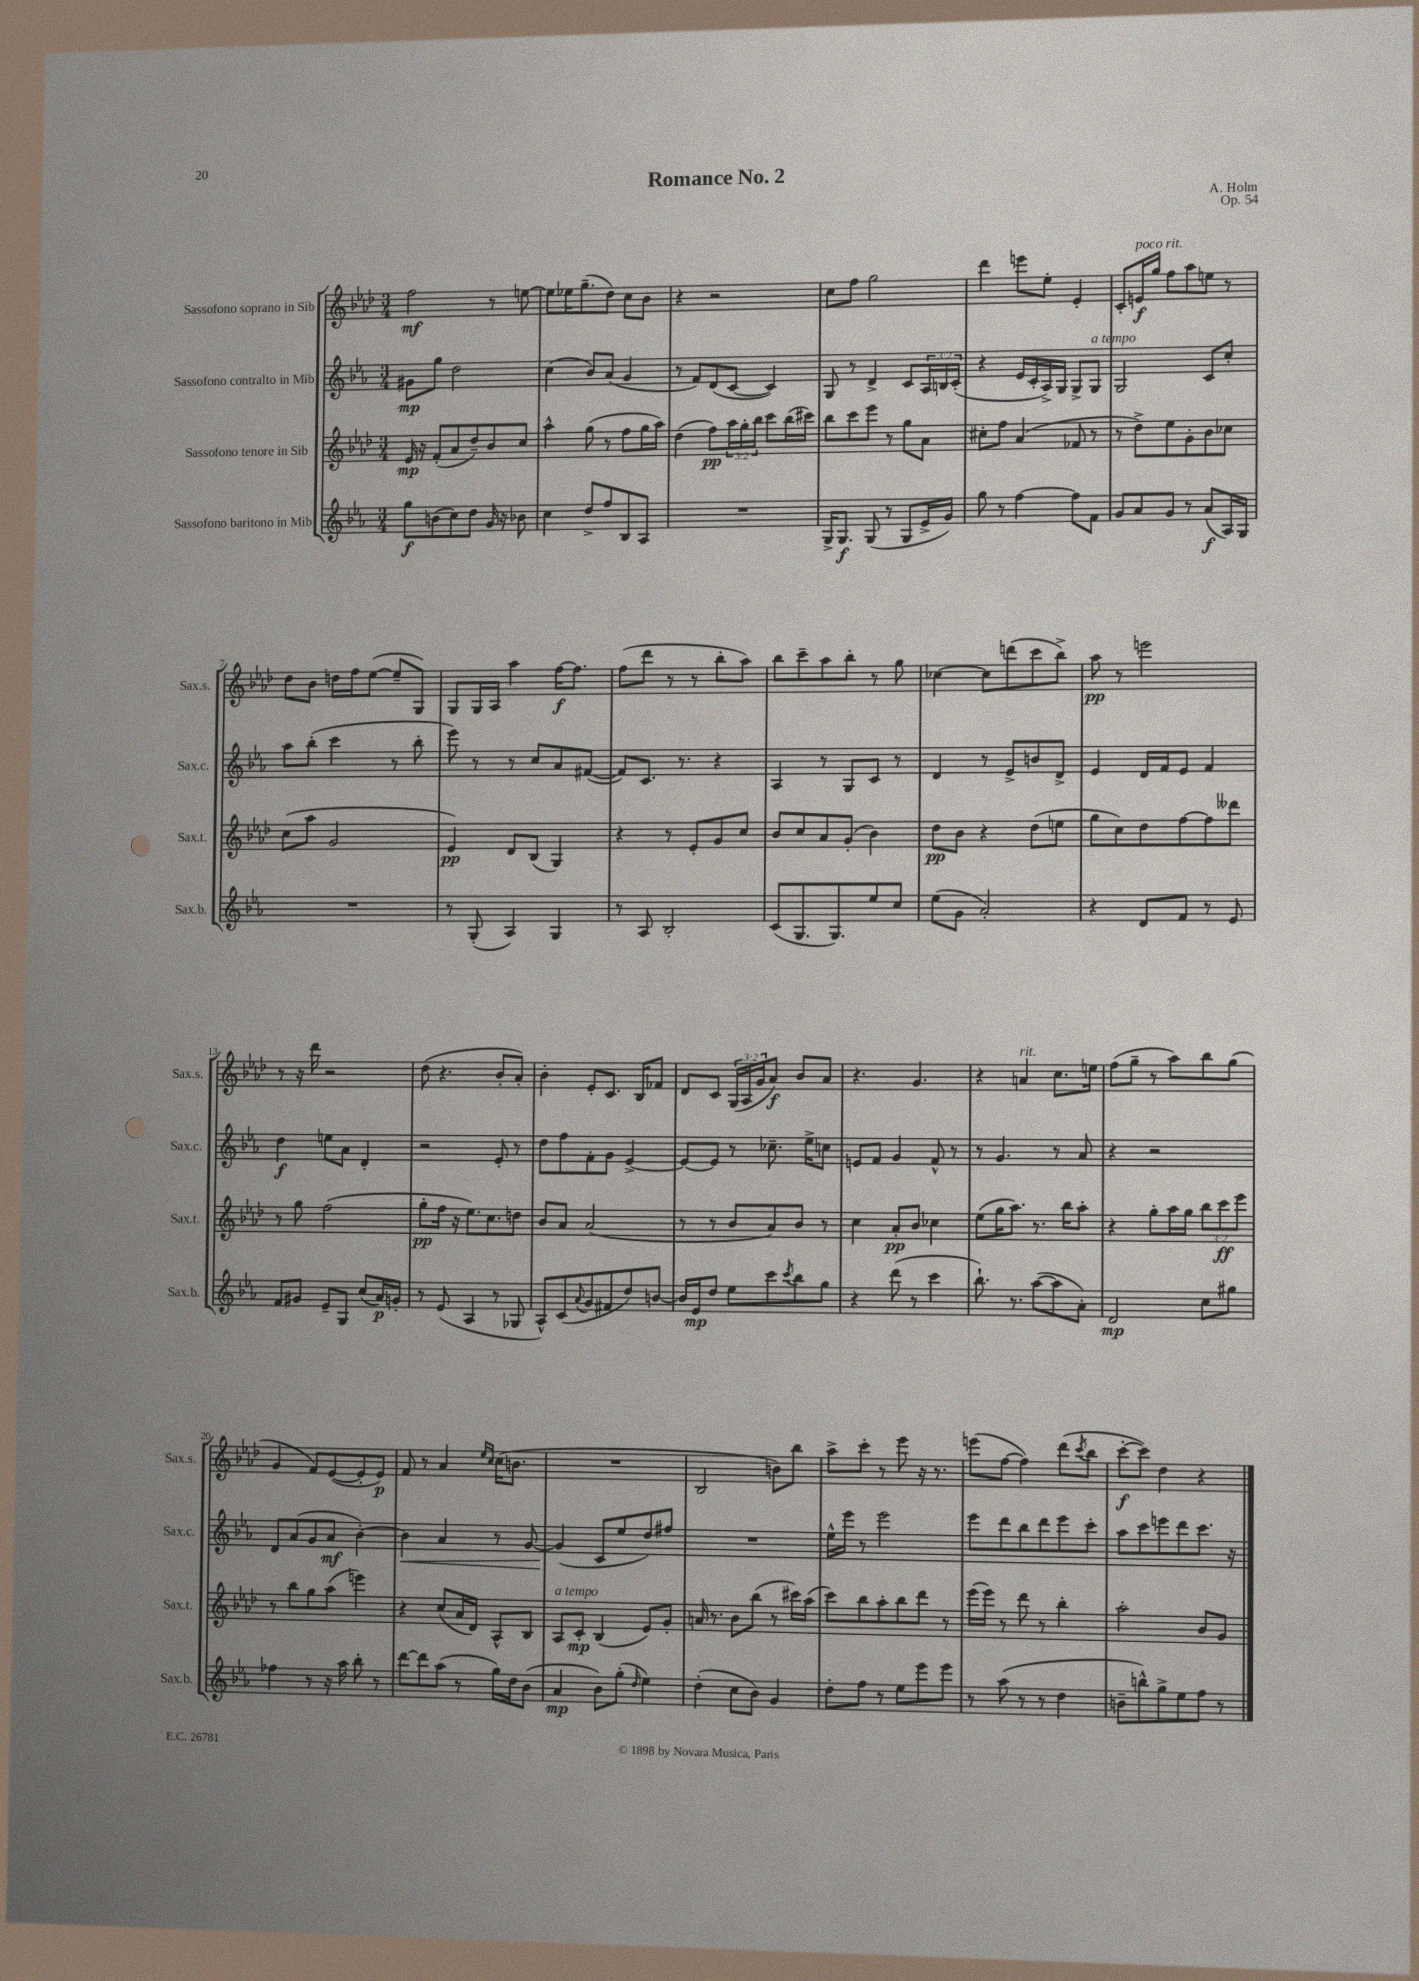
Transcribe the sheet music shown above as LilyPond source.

\header { title = "Romance No. 2" composer = "A. Holm" opus = "Op. 54" }
<<
\new StaffGroup <<
\new Staff = "s0" \with { instrumentName = "Sassofono soprano in Sib" shortInstrumentName = "Sax.s." } {
    \clef treble \key aes \major \numericTimeSignature \time 3/4 \override Staff.TupletNumber.text = #tuplet-number::calc-fraction-text
    f''2\mf r8 e''8~ |
    e''8 ees''16 g''8.--( des''8) c''8 bes'8 |
    r4 r2 |
    c''8 f''8 g''2 |
    des'''4 e'''8 ees''8-. ees'4-. |
    c'8-. e'16\f^\markup { \italic "poco rit." } g''16 f''8 aes''8 e''8 r8 |
    des''8 bes'8 d''16 f''16 ees''8~( ees''8-- g8) |
    g8 g16 aes16 aes''4 f''16~\f f''8. |
    f''8( des'''8 r8 r8 bes''8-. aes''8) |
    bes''8 c'''8-- aes''8 bes''8-. r8 g''8 |
    ces''4~ ces''8 d'''8( c'''8 bes''8->) |
    aes''8\pp r8 e'''2 |
    r8 r16 des'''16 r2 |
    des''8( r4. bes'8-. aes'8-.) |
    bes'4-. ees'8-. c'8. bes16 fes'8 |
    des'8 c'8 \tuplet 3/2 { g16( aes16 g'16 } aes'8\f) bes'8 aes'8 |
    r4. g'4. |
    r4 a'4^\markup { \italic "rit." } c''8. e''16 |
    f''8( g''8-- r8 aes''8) bes''8 g''8( |
    g'4 f'8) ees'8~( ees'8-. ees'8\p) |
    f'8 r8 aes'4 \grace { ees''16 c''16 } c''16( b'8. |
    R2. |
    bes2 b'8) bes''8 |
    aes''8-> c'''8-. r8 ees'''8 r16 r8. |
    e'''8( f''8~ f''4) des'''8( \acciaccatura { c'''8 } bes''8 |
    c'''8~-.\f c'''8) des''4 r4 \bar "|." |
}
\new Staff = "s1" \with { instrumentName = "Sassofono contralto in Mib" shortInstrumentName = "Sax.c." } {
    \clef treble \key ees \major \numericTimeSignature \time 3/4 \override Staff.TupletNumber.text = #tuplet-number::calc-fraction-text
    gis'8\mp g''8 d''2 |
    c''4( bes'8) aes'8( g'4 |
    r8 f'8) d'8( c'8~ c'4) |
    g8 r8 d'4-> c'8 \tuplet 3/2 { aes16 b16 c'16-.( } |
    r4 ees'16 c'16-. aes16->) g16 g8-> g8^\markup { \italic "a tempo" } |
    g2 c'8 c''8-. |
    aes''8 bes''8-.( c'''4 r8 bes''8-. |
    ees'''8) r8 r8 c''8 aes'8 fis'8~( |
    fis'8) c'8. r8. r4 |
    aes4 r8 g8 c'8 r8 |
    d'4 r8 ees'8-> b'8 d'8-> |
    ees'4 d'16 f'16 ees'8 f'4 |
    d''4\f e''8 aes'8 d'4-. |
    r2 ees'8-. r8 |
    d''8 f''8 f'8-. g'8 ees'4~-> |
    ees'8~ ees'8 r8 ces''8.-- ees''16-> c''8 |
    e'8 f'8 g'4 f'8-^ r8 |
    r8 g'4. r8 aes'8 |
    r4 r2 |
    d'8 aes'8( g'8 aes'8\mf bes'4~-.) |
    bes'4\< aes'4 r8 g'8~ |
    g'4\!( c'8 ees''8 d''8) fis''8 |
    R2. |
    ees''16-^ ees'''16 r8 ees'''2 |
    ees'''8 d'''8 bes''8 d'''8 ees'''8 c'''8-. |
    aes''8 c'''8 e'''8 d'''8 c'''8. r16 \bar "|." |
}
\new Staff = "s2" \with { instrumentName = "Sassofono tenore in Sib" shortInstrumentName = "Sax.t." } {
    \clef treble \key aes \major \numericTimeSignature \time 3/4 \override Staff.TupletNumber.text = #tuplet-number::calc-fraction-text
    ees'16\mp r16 f'8-.( aes'8 des''8--) bes'8 c''8 |
    aes''4-^ g''8( r8 f''8 g''16 aes''16) |
    des''4( f''8\pp) \tuplet 3/2 { aes''16 g''16-. bes''16 } c'''8 bes''16( cis'''16) |
    bes''8 c'''8 ees'''8 r8 g''8 aes'8 |
    cis''8-. f''8 aes'4( fes'8 r8 |
    r8 des''8->) ees''8 g'8-. bes'8 ces''8 |
    c''8( aes''8 g'2 |
    ees'4\pp) des'8 bes8( g4) |
    r4 r8 ees'8-. g'8 c''8 |
    bes'8 c''8 aes'8 g'8-.( bes'4) |
    des''8\pp bes'8 r4 des''8( e''8 |
    g''8 c''8) des''8 f''8~ f''8 deses'''8 |
    r8 g''8 f''2( |
    g''8-.\pp f''16 r16 ees''8.) c''8. d''8 |
    bes'8 aes'8 aes'2( |
    r8 r8 bes'8 aes'8) bes'8 r8 |
    c''4 aes'8-.\pp bes'8 ces''4 |
    ees''8( g''16 aes''8.) r8. bes''16 aes''8-. |
    r4 g''8-. aes''16 g''16 \tuplet 3/2 { bes''8 c'''8\ff ees'''8 } |
    r8 bes''8 g''8 aes''8( e'''4) |
    r4 c''8( aes'16 des'16) aes8-^ bes8 |
    aes8^\markup { \italic "a tempo" } c'8-.\mp bes4( ees'8) g'8-. |
    a'16 r8. bes'8 bes''8( r8 cis'''16) aes''16( |
    c'''8) bes''8 aes''8-. bes''8 des'''8 r8 |
    ees'''16( ees'''16) r8 des'''8 r8 bes''4-. |
    aes''2-. bes'8 g'8 \bar "|." |
}
\new Staff = "s3" \with { instrumentName = "Sassofono baritono in Mib" shortInstrumentName = "Sax.b." } {
    \clef treble \key ees \major \numericTimeSignature \time 3/4
    g''8\f b'8( c''8) d''8 g'16 r16 bes'8 |
    c''4 d''8-> f''8 bes8 aes8 |
    R2. |
    g16-> g8.\f g8( r8 g8 ees'16-> g'16) |
    g''8 r8 f''4~ f''8 f'8 |
    g'8 aes'8 g'8 r8 aes'8\f( aes16) g16 |
    R2. |
    r8 g8-.( aes4) g4 |
    r8 aes8 bes2-. |
    c'8( g8. g8.) ees''8 c''8 |
    ees''8( g'8 aes'2-.) |
    r4 d'8 f'8 r8 ees'8 |
    f'8 gis'8 ees'8-- g8 c''8( aes'16\p) g'16-. |
    r8 ees'8( aes4 r8 ges8 |
    aes8-^) c'8( \appoggiatura { aes'8 } g'8 fis'8 d''8) b'8~ |
    b'16 ees'16\mp d''8 ees''8 c'''8 \acciaccatura { c'''8 } bes''8 g''8 |
    r4 d'''8( r8 c'''4 |
    bes''8.-!) r8. aes''8~( aes''8 aes'8-.) |
    d'2\mp c''8 gis''8 |
    fes''4 r8 r16 aes''16 bes''8-. r8 |
    d'''8~ d'''8 aes''8( r8 g''16) d''16 bes'8( |
    aes'4\mp bes'8) g''8-.( \grace { d''16 } ees''4) |
    d''4-.( c''8 bes'8) g'4 |
    d''8-. f''8 r8 ees''8 ees'''8 ees'''8 |
    r8 aes''8( r8 r8 d''4 |
    b'8-- b''8-^) g''8-> ees''8 f''8 r8 \bar "|." |
}
>>
>>
